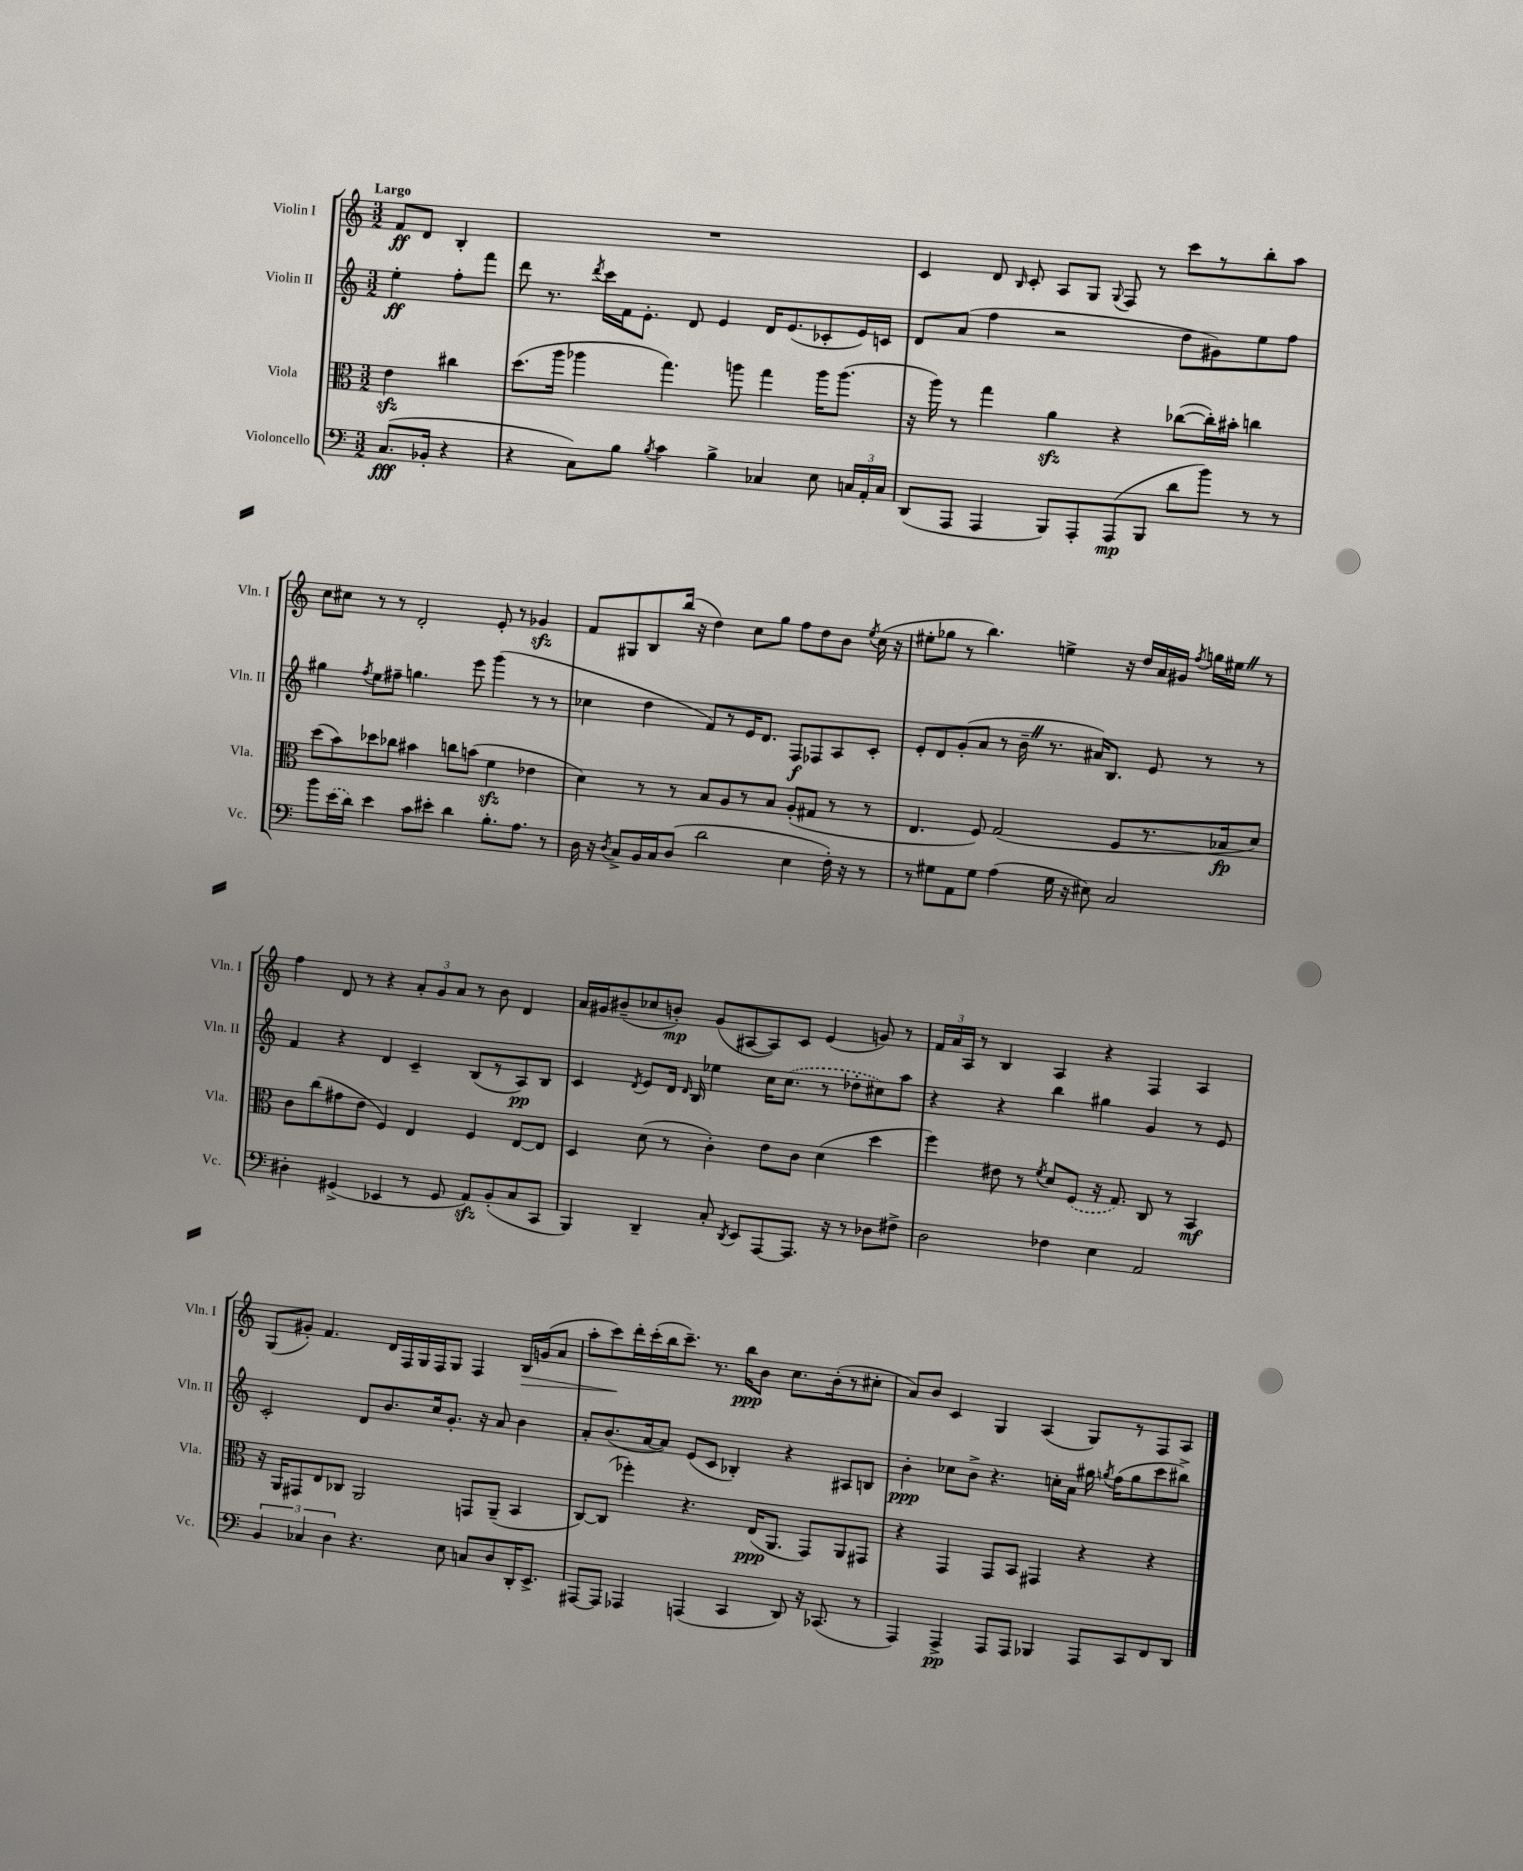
<<
\new StaffGroup <<
\new Staff = "s0" \with { instrumentName = "Violin I" shortInstrumentName = "Vln. I" } {
    \clef treble \key c \major \numericTimeSignature \time 3/2 \partial 2 \tempo "Largo"
    \autoBeamOff f'8[\ff d'8] b4-. |
    R1. |
    c'4 d'8 \grace { b16 } c'8-. a8[ g8] \appoggiatura { g8 } f8 r8 c'''8[ r8 b''8-. a''8] |
    c''8[ cis''8] r8 r8 d'2-. e'8-. r8 ges'4\sfz |
    f'8[ gis8 b8 b''16]( r16 d''4) c''8[ g''8] f''8[ d''8 b'8] \acciaccatura { e''8 } c''16( r16 |
    eis''8[-. ges''8] r8 b''4.) e''4-> r16 d''16[ a'16 gis'16] \acciaccatura { f''8 } g''16[ eis''16] \once \override BreathingSign.text = \markup { \musicglyph "scripts.caesura.straight" } \breathe r8 |
    f''4 d'8 r8 r4 \tuplet 3/2 { a'8[-. g'8 a'8] } r8 b'8 d'4 |
    a'16[ gis'16 bis'8--( ces''8 b'8]-.\mp) gis'8[( ais8~ ais8) c'8] e'4( g'8) r8 |
    \tuplet 3/2 { f'16[ a'16 a16] } r8 b4 a4 r4 f4 a4 |
    g8[( gis'8]-.) f'4. d'16[ f16 g16 f16 g8] f4 b16[\> g'16( a'8] |
    a''8[-. c'''8\!) d'''16-. c'''16-.( b''16 c'''8.]--) r8. b''16[\ppp b'8] c''8.[ b'16-.( r8 cis''8]-. |
    a'8[) b'8] c'4 g4 a4( g8[) r8 f8 a8] \bar "|." |
}
\new Staff = "s1" \with { instrumentName = "Violin II" shortInstrumentName = "Vln. II" } {
    \clef treble \key c \major \numericTimeSignature \time 3/2 \partial 2
    \autoBeamOff e''4-.\ff f''8[-. f'''8] |
    d'''8 r8. \acciaccatura { d'''8 } c'''16[ f'16 e'8.]-. d'8 e'4 d'16[ e'8.( ces'8-. e'16) c'16] |
    d'8[ a'8]( f''4 r2 d''8[ gis'8) e''8 f''8] |
    gis''4 \acciaccatura { f''8 } e''8[ fis''8]-- g''4. e'''8 g'''4( r8 r8 |
    ces''4 d''4 f'8[) r8 e'16 d'8.] f8[\f fes8 a8 c'8]-. |
    e'8[-. d'8 g'8-.( a'8] r8 b'16-- \once \override BreathingSign.text = \markup { \musicglyph "scripts.caesura.straight" } \breathe r8. ais'16[) b8.] e'8 r8 r8 |
    f'4 r4 d'4 c'4-- b8[( r8 a8\pp) b8] |
    c'4 \acciaccatura { d'8 } e'8[ d'16] \grace { d'16 } b16 ees''4 c''16[ \once \slurDashed c''8.]( r8 des''8[-. cis''8) a''8] |
    r4 r4 b''4 gis''4 g'4 r8 e'8 |
    c'2-. d'8[ b'8. c''16 g'8.]-. r16 a'8 b'4 |
    a'8[-. b'8.( a'16~ a'8]) e'8[( c'8] bes4-.) r4 ais8[ b8] |
    b'4-.\ppp ces''8[ b'8]-> r4. c''16[-. a'16] gis''16 \acciaccatura { g''8 } f''16[( g''8 c'''8 bis''8]->) \bar "|." |
}
\new Staff = "s2" \with { instrumentName = "Viola" shortInstrumentName = "Vla." } {
    \clef alto \key c \major \numericTimeSignature \time 3/2 \partial 2
    \autoBeamOff e'4\sfz cis''4 |
    d''8.[( a''16] aes''4 g''4.) a''8 g''4 a''16[ a''8.]( |
    r16 a''16) r8 g''4 a'4\sfz r4 ces''8[~( ces''16-.) bis'16]-. c''4 |
    d''8[( b'8) des''8 ces''8] bis'4 c''8[ b'8]( f'4\sfz ees'4 |
    d'4) r8 r8 b8[ a8 r8 b8] a8[-.( gis8] r8 r8 |
    e4. f8) g2( f8[ r8. bes16\fp d'8]) |
    c'8[ c''8( gis'8 e'8] f4) e4 f4 e8[~ e8] |
    d4 d'8( r8 c'4-.) e'8[ c'8] d'4( d''4 |
    f''4) eis'8 r8 \acciaccatura { f'8 } d'8[ \once \slurDashed f8]( r16 g8.) c8 r8 b,4\mf |
    r16 a,16[ gis,8 e8 ces8] a,2 g,8[ a,8]--( b,4 |
    c8[~) c8]( fes''4-.) r4. e16[\ppp( a,8.] g,8[) a,8 gis,8] |
    r4 g,4 g,8[ b,8] gis,4 r4 r4 \bar "|." |
}
\new Staff = "s3" \with { instrumentName = "Violoncello" shortInstrumentName = "Vc." } {
    \clef bass \key c \major \numericTimeSignature \time 3/2 \partial 2
    \autoBeamOff c8.[\fff( bes,16]-. r4 |
    r4 c8[) b8] \acciaccatura { b8 } c'4 b4-> ces4 e8 \tuplet 3/2 { c16[ a,16-. c16] } |
    d,8[( a,,8] a,,4 b,,8[) a,,8-. a,,8\mp( b,,8] d'8[ b'8]) r8 r8 |
    b'8[ \once \slurDashed e'16( d'16]) e'4 c'8[ eis'8]-. d'4 b8.[-. a8.] r8 |
    d16 r16 \acciaccatura { d8 } c8[-> b,16 c16 d8]( d'2 e4 f16-.) r16 r8 |
    r8 gis8[ a,8 gis8] a4( gis16 r16 eis8) c2 |
    dis4-. gis,4->( ees,4 r8 gis,8 a,8[\sfz) b,8-.( c8 c,8] |
    b,,4) d,4-- c8-. \acciaccatura { d,8 } e,8[ a,,8~ a,,8.] r16 r8 des8[ fis8]-> |
    d2 fes4 e4 a,2 |
    \tuplet 3/2 { b,4 ces4 d4 } r4. e8 c8[ d8 d,16-. e,8.]-> |
    ais,,8[~ ais,,8] aes,,4 a,,4( c,4 d,8) r16 ces,8.( r8 |
    a,,4) a,,4->\pp a,,8[ a,,8] bes,,4 a,,8[ c,8 f,8 d,8] \bar "|." |
}
>>
>>
\layout { \context { \Score \remove "Bar_number_engraver" } }
